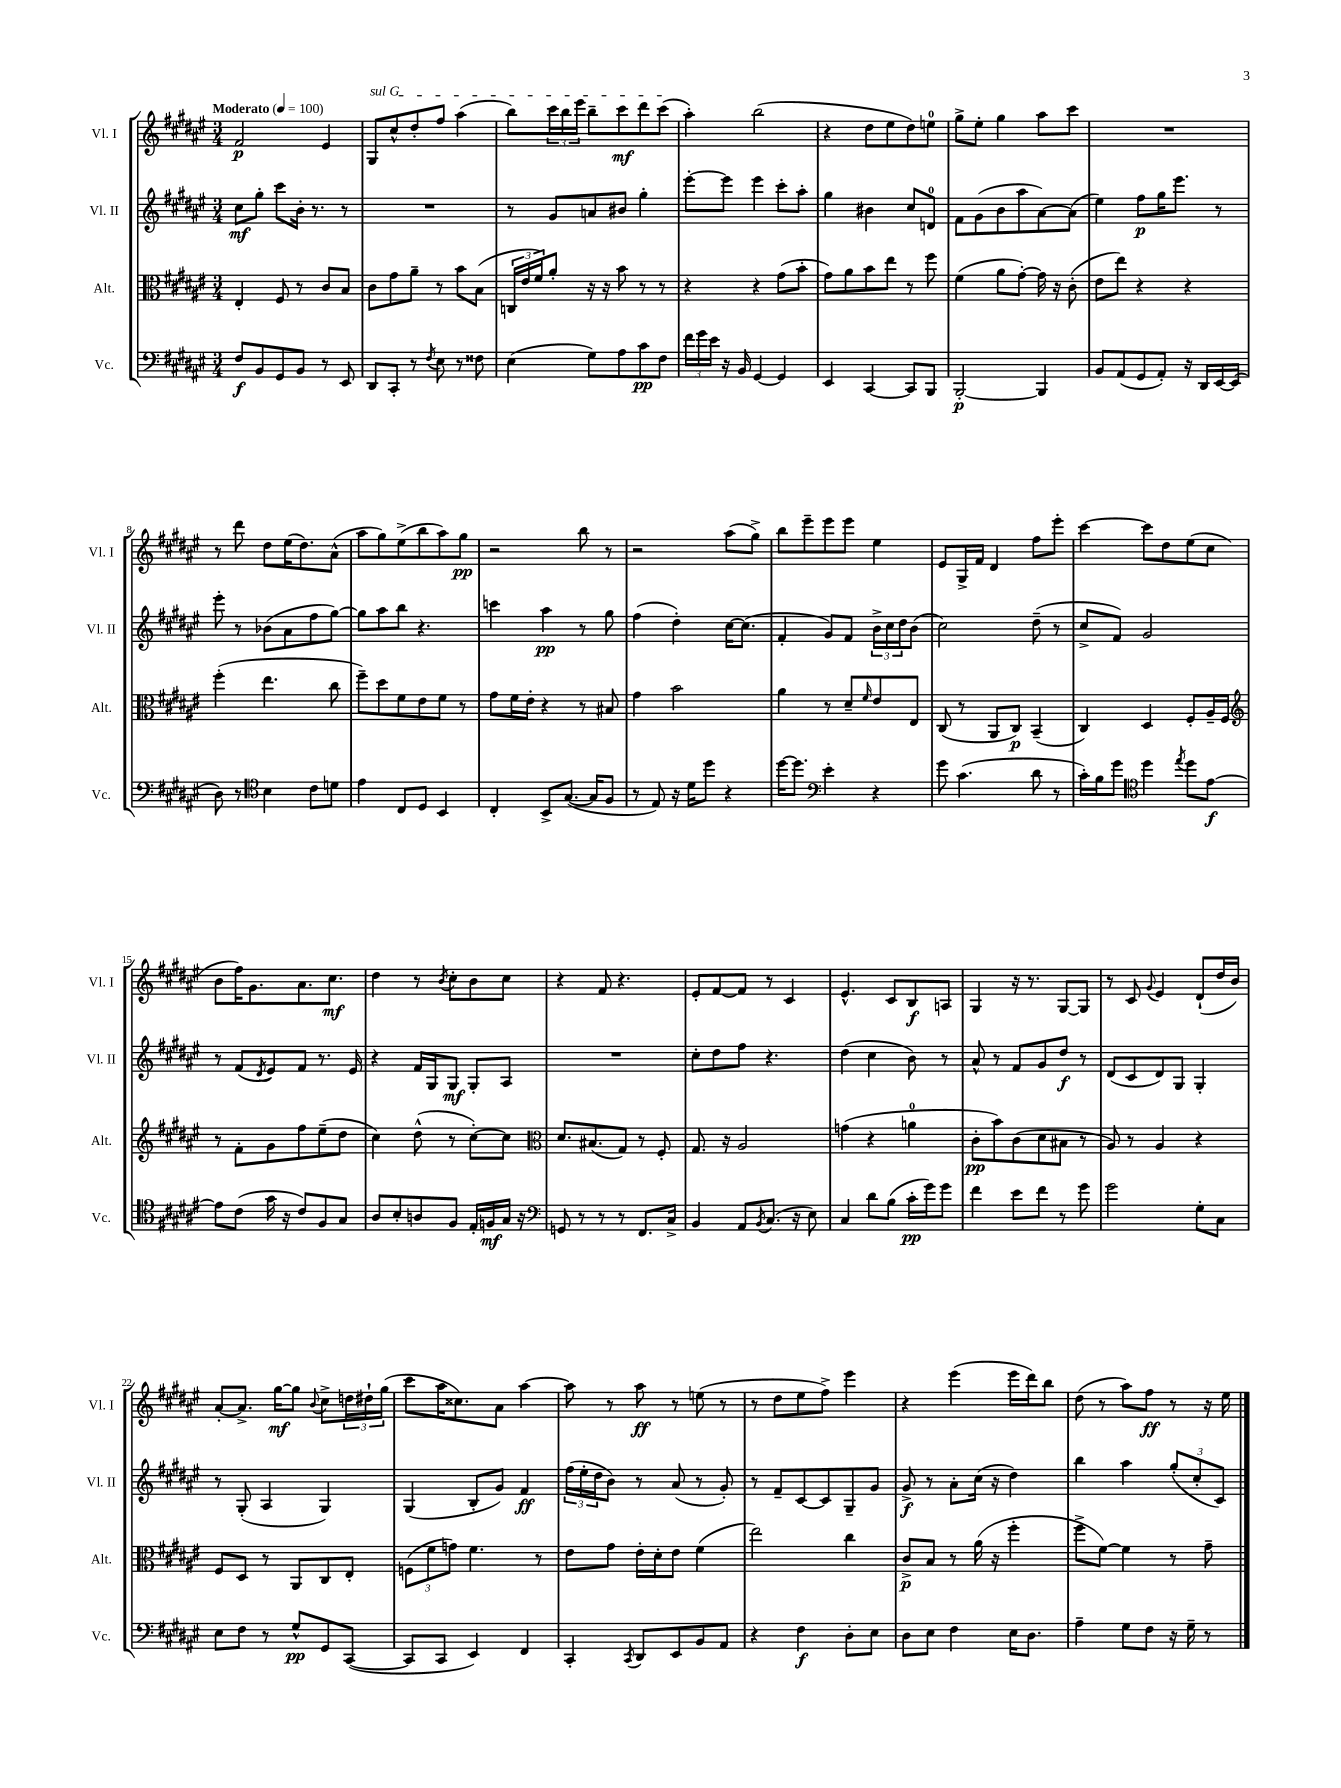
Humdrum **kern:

**kern	**kern	**kern	**kern
*staff4	*staff3	*staff2	*staff1
*clefF4	*clefC3	*clefG2	*clefG2
*k[f#c#g#d#a#e#]	*k[f#c#g#d#a#e#]	*k[f#c#g#d#a#e#]	*k[f#c#g#d#a#e#]
*M3/4	*M3/4	*M3/4	*M3/4
*MM100	*MM100	*MM100	*MM100
8F#/L	4E#'/	8cc#\L	2f#/
8BB/	.	8gg#'\J	.
8GG#/	8F#/	8ccc#\L	.
8BB/J	8r	16b'\Jk	.
.	.	8.r	.
8r	8c#/L	.	4e#/
8EE#/	8B/J	8r	.
=	=	=	=
8DD#/L	8c#\L	2.r	8G#/L
8CC#'/J	8g#\	.	8cc#^^/
8r	8a#~\J	.	8dd#'/
8qF#/	.	.	.
8E#\	8r	.	8ff#/J
8r	8b\L	.	(4aa#\
8F##\	(8B\J	.	.
=	=	=	=
(4E#\	24C/LL	8r	8bb\L)
.	24e#/	.	.
.	24f#/J)	.	.
.	8a#'/J	8g#/L	24ccc#\L
.	.	.	24bb\
.	.	.	24eee#\JJ
8G#\L)	16r	8a/	8bb~\L
.	16r	.	.
8A#\	8b\	8b#/J	8ccc#\
8c#\	8r	4gg#'\	8ddd#\
8F#\J	8r	.	(8ccc#\J
=	=	=	=
24f#\LL	4r	[8eee#'\L	4aa#'\)
24g#\	.	.	.
24e#\JJ	.	.	.
16r	.	8eee#\]J	.
16BB/	.	.	.
[4GG#/	4r	4eee#\	(2bb\
4GG#/]	(8g#\L	8ccc#'\L	.
.	8b'\J	8aa#'\J	.
=	=	=	=
4EE#/	8g#\L)	4gg#\	4r
.	8a#\	.	.
[4CC#/	8b\	4b#\	8dd#\L
.	8ee#\J	.	8ee#\
8CC#/]L	8r	8cc#/L	8dd#\)
8BBB/J	8ff#\	8d/J	8ee\J
=	=	=	=
[2BBB'/	(4f#\	8f#\L	8gg#^\L
.	.	(8g#\	8ee#'\J
.	8a#\L	8b\	4gg#\
.	[8g#'\J)	8aa#\	.
4BBB/]	16g#\]	[8a#\)	8aa#\L
.	16r	.	.
.	(8c#'\	(8a#\]J	8ccc#\J
=	=	=	=
8BB/L	8e#\L	4ee#\)	2.r
(8AA#/	8ee#\J)	.	.
8GG#/	4r	8ff#\L	.
8AA#'/J)	.	16gg#\K	.
.	.	8.eee#\J	.
16r	4r	.	.
16DD#/LL	.	.	.
[16EE#/	.	8r	.
(16EE#/]JJ	.	.	.
=	=	=	=
8D#\)	(4ff#'\	8eee#'\	8r
8r	.	8r	8ddd#\
*clefC4	*	*	*
4B\	4.ee#\	(8b-\L	8dd#\L
.	.	8a#\	(16ee#\K
.	.	.	8.dd#\)
8c#\L	.	8ff#\	.
8d\J	8cc#\	[8gg#\J)	(8a#^^\J
=	=	=	=
4e#\	8ff#~\L)	8gg#\]L	8aa#\L
.	8dd#\	8aa#\	8gg#\)
8C#/L	8f#\	8bb\J	(8ee#^\
8D#/J	8e#\	4.r	8bb\
4BB/	8f#\J	.	8aa#\)
.	8r	.	8gg#\J
=	=	=	=
4C#'/	8g#\L	4ccc\	2r
.	16f#\L	.	.
.	16e#'\JJ	.	.
8BB^/L	4r	4aa#\	.
([8.G#/J	.	.	.
.	8r	8r	8bb\
16G#/]LK	.	.	.
8F#/J	8B#/	8gg#\	8r
=	=	=	=
8r	4g#\	(4ff#\	2r
8E#/)	.	.	.
16r	2b\	4dd#'\)	.
16d#\LK	.	.	.
8dd#\J	.	.	.
4r	.	[16cc#\LK	(8aa#\L
.	.	(8.cc#\]J	.
.	.	.	8gg#^\J)
=	=	=	=
[16dd#\LK	4a#\	4f#'/	8bb\L
8.dd#\]J	.	.	.
.	.	.	8eee#~\
*clefF4	*	*	*
4e#'\	8r	8g#/L)	8eee#\
.	8d#~/L	8f#/J	8eee#\J
.	16qqf#/	.	.
4r	8e#/	24b^\LL	4ee#\
.	.	24cc#\	.
.	.	24dd#\J	.
.	8E#/J	(8b\J	.
=	=	=	=
8g#\	(8C#/	2cc#\)	8e#/L
(4.c#\	8r	.	16G#^/L
.	.	.	16f#/JJ
.	8AA#/L	.	4d#/
.	8C#/J)	.	.
8d#\	(4BB~/	(8dd#~\	8ff#\L
8r	.	8r	8eee#'\J
=	=	=	=
16c#'\LL)	4C#/)	8cc#^/L	[4ccc#\
16B\J	.	.	.
8g#\J	.	8f#/J)	.
*clefC4	*	*	*
4dd#\	4D#/	2g#/	8ccc#\]L
.	.	.	8dd#\
8qee#/	.	.	.
8dd#\L	8F#'/L	.	(8ee#\
[8e#\J	16A#~/L	.	8cc#\J
.	16F#/JJ	.	.
=	=	=	=
*	*clefG2	*	*
8e#\]L	8r	8r	8b\L
(8c#\J	8f#'\L	(8f#/L	16ff#\K)
.	.	.	8.g#\
.	.	8qd#/	.
16g#\	8g#\	8e#/)	.
16r	.	.	.
8c#/L)	8ff#\	8f#/J	8.a#\
8F#/	(8ee#~\	8.r	.
.	.	.	8.cc#\J
8G#/J	8dd#\J	.	.
.	.	16e#/	.
=	=	=	=
8A#/L	4cc#\)	4r	4dd#\
8B'/	.	.	.
8A/	(8dd#^^\	16f#/LL	8r
.	.	16G#/J	.
.	.	.	8qb/
8F#/J	8r	8G#/J	8cc#'\L
16E#'/LL	[8cc#'\L)	8G#'/L	8b\
16F/	.	.	.
16G#/JJ	8cc#\]J	8A#/J	8cc#\J
16r	.	.	.
=	=	=	=
*clefF4	*clefC3	*	*
8GG/	8.d#/L	2.r	4r
8r	.	.	.
.	(8.B#/	.	.
8r	.	.	8f#/
8r	8G#/J)	.	4.r
8.FF#/L	8r	.	.
.	8F#'/	.	.
16C#^/Jk	.	.	.
=	=	=	=
4BB/	8.G#/	8cc#'\L	8e#'/L
.	.	8dd#\	[8f#/
.	16r	.	.
8AA#/L	2A#/	8ff#\J	8f#/]J
8qBB/	.	.	.
(8.C#/J	.	4.r	8r
.	.	.	4c#/
16r	.	.	.
8E#\)	.	.	.
=	=	=	=
4C#/	(4g\	(4dd#\	4.e#^^/
8d#\L	4r	4cc#\	.
(8B\J	.	.	8c#/L
16c#'\LL	4a\	8b\)	8B/
16g#\J)	.	.	.
8g#\J	.	8r	8A/J
=	=	=	=
4f#\	8c#'\L	8a#^^/	4G#/
.	8b\)	8r	.
8e#\L	(8c#\	8f#/L	16r
.	.	.	8.r
8f#\J	8d#\	8g#/	.
8r	8B#\J	8dd#/J	[8G#/L
8g#\	8r	8r	8G#/]J
=	=	=	=
2g#\	8A#/)	(8d#/L	8r
.	8r	8c#/	8c#/
.	.	.	8qqg#/
.	4A#/	8d#/)	4e#/
.	.	8G#/J	.
8G#'\L	4r	4G#'/	(8d#`/L
8C#\J	.	.	16dd#/L
.	.	.	16b/JJ)
=	=	=	=
8E#\L	8F#/L	8r	[8a#'/L
8F#\J	8D#/J	(8G#'/	8.a#^/]J
8r	8r	4A#/	.
.	.	.	[16gg#\LK
8G#^^/L	8AA#/L	.	8gg#\]J
.	.	.	8qqb/
8GG#/	8C#/	4G#/)	8cc#^\L
([8CC#/J	8E#'/J	.	24dd\L
.	.	.	24dd#`\
.	.	.	(24gg#\JJ
=	=	=	=
8CC#/]L	(12F\L	(4G#/	8ccc#\L
.	12f#\	.	.
8CC#/J	.	.	16aa#\K
.	12g\J)	.	.
.	.	.	8.cc##\)
4EE#/)	4.f#\	8B'/L	.
.	.	8g#/J)	8a#\J
4FF#/	.	4f#/	[4aa#\
.	8r	.	.
=	=	=	=
4CC#'/	8e#\L	(24ff#\LL	8aa#\]
.	.	24ee#'\	.
.	.	24dd#\J	.
.	8g#\J	8b\J)	8r
8qCC#/	.	.	.
8DD#/L	16e#'\LL	8r	8aa#\
.	16d#'\J	.	.
8EE#/	8e#\J	(8a#/	8r
8BB/	(4f#\	8r	(8ee\
8AA#/J	.	8g#'/)	8r
=	=	=	=
4r	2ee#\)	8r	8r
.	.	8f#~/L	8dd#\L
4F#\	.	[8c#/	8ee#\
.	.	8c#/]	8ff#^\J)
8D#'\L	4cc#\	8G#~/	4eee#\
8E#\J	.	8g#/J	.
=	=	=	=
8D#\L	8c#^/L	8g#^/	4r
8E#\J	8B/J	8r	.
4F#\	8r	8a#'\L	(4eee#\
.	(16a#\	(16cc#\Jk	.
.	16r	16r	.
16E#\LK	4ff#'\	4dd#\)	16eee#\LL
8.D#\J	.	.	16ddd#\J)
.	.	.	8bb\J
=	=	=	=
4A#~\	8ff#^\L	4bb\	(8dd#\
.	[8f#\J)	.	8r
8G#\L	4f#\]	4aa#\	8aa#\L)
8F#\J	.	.	8ff#\J
16r	8r	(12gg#'/L	8r
16G#~\	.	.	.
.	.	12cc#'/	.
8r	8g#~\	.	16r
.	.	12c#/J)	.
.	.	.	16ee#\
==	==	==	==
*-	*-	*-	*-
